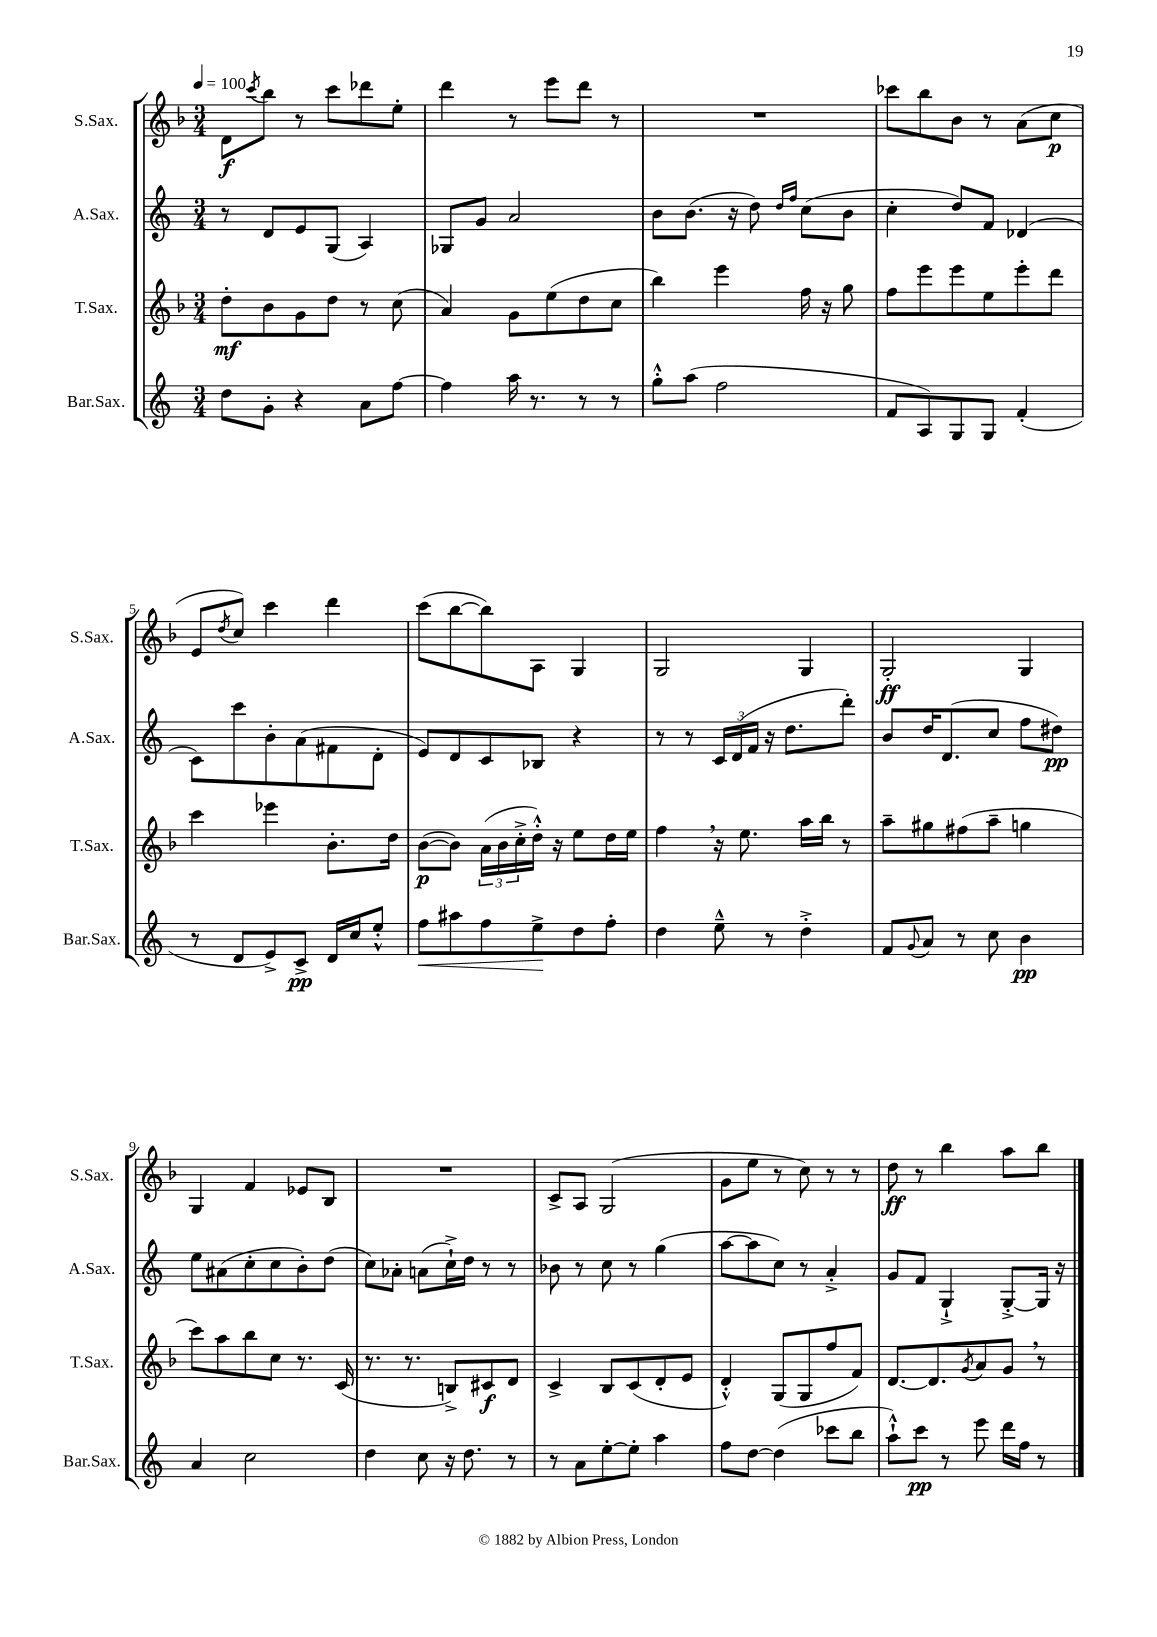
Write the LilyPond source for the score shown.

<<
\new StaffGroup <<
\new Staff = "s0" \with { instrumentName = "S.Sax." shortInstrumentName = "S.Sax." } {
    \clef treble \key f \major \numericTimeSignature \time 3/4 \tempo 4 = 100
    d'8\f \acciaccatura { c'''8 } bes''8 r8 c'''8 des'''8 e''8-. |
    d'''4 r8 e'''8 d'''8 r8 |
    R2. |
    ces'''8 bes''8 bes'8 r8 a'8( c''8\p |
    e'8 \acciaccatura { d''8 } c''8) c'''4 d'''4 |
    c'''8( bes''8~ bes''8) a8 g4 |
    g2 g4 |
    g2-.\ff g4 |
    g4 f'4 ees'8 bes8 |
    R2. |
    c'8-> a8 g2( |
    g'8 e''8 r8 c''8) r8 r8 |
    d''8\ff r8 bes''4 a''8 bes''8 \bar "|." |
}
\new Staff = "s1" \with { instrumentName = "A.Sax." shortInstrumentName = "A.Sax." } {
    \clef treble \key c \major \numericTimeSignature \time 3/4
    r8 d'8 e'8 g8( a4) |
    ges8 g'8 a'2 |
    b'8 b'8.( r16 d''8) \grace { d''16 f''16 } c''8( b'8 |
    c''4-. d''8) f'8 des'4( |
    c'8) c'''8 b'8-. a'8( fis'8 d'8-. |
    e'8) d'8 c'8 bes8 r4 |
    r8 r8 \tuplet 3/2 { c'16 d'16( f'16 } r16 d''8. d'''8-.) |
    b'8 d''16 d'8.( c''8 f''8 dis''8\pp) |
    e''8 ais'8( c''8-. c''8 b'8-.) d''8( |
    c''8) aes'8-. a'8( c''16-!->) d''16 r8 r8 |
    bes'8 r8 c''8 r8 g''4( |
    a''8~ a''8 c''8) r8 a'4-.-> |
    g'8 f'8 g4-!-> g8~-.-> g16 r16 \bar "|." |
}
\new Staff = "s2" \with { instrumentName = "T.Sax." shortInstrumentName = "T.Sax." } {
    \clef treble \key f \major \numericTimeSignature \time 3/4
    d''8-.\mf bes'8 g'8 d''8 r8 c''8( |
    a'4) g'8 e''8( d''8 c''8 |
    bes''4) e'''4 f''16 r16 g''8 |
    f''8 e'''8 e'''8 e''8 e'''8-. d'''8 |
    c'''4 ees'''4 bes'8.-. d''16 |
    bes'8~\p( bes'8) \tuplet 3/2 { a'16( bes'16 c''16-.-> } d''16-.-^) r16 e''8 d''16 e''16 |
    f''4 \breathe r16 e''8. a''16 bes''16 r8 |
    a''8-- gis''8 fis''8( a''8-- g''4 |
    c'''8) a''8 bes''8 c''8 r8. c'16( |
    r8. r8. b8->) cis'8\f d'8 |
    c'4-> bes8 c'8( d'8-. e'8 |
    d'4-.-^) g8( g8 f''8 f'8) |
    d'8.~ d'8. \acciaccatura { g'8 } a'8 g'8 \breathe r8 \bar "|." |
}
\new Staff = "s3" \with { instrumentName = "Bar.Sax." shortInstrumentName = "Bar.Sax." } {
    \clef treble \key c \major \numericTimeSignature \time 3/4
    d''8 g'8-. r4 a'8 f''8~ |
    f''4 a''16 r8. r8 r8 |
    g''8-.-^ a''8( f''2 |
    f'8 a8) g8 g8 f'4-.( |
    r8 d'8 e'8->) c'8->\pp d'16 c''16 e''8-.-^ |
    f''8\< ais''8 f''8 e''8->\! d''8 f''8-. |
    d''4 e''8---^ r8 d''4-.-> |
    f'8 \appoggiatura { g'8 } a'8 r8 c''8 b'4\pp |
    a'4 c''2 |
    d''4 c''8 r16 d''8. r8 |
    r8 a'8 e''8~-. e''8-. a''4 |
    f''8 d''8~ d''4( ces'''8 b''8 |
    a''8-!-^) c'''8\pp r8 e'''8 d'''16 f''16 r8 \bar "|." |
}
>>
>>
